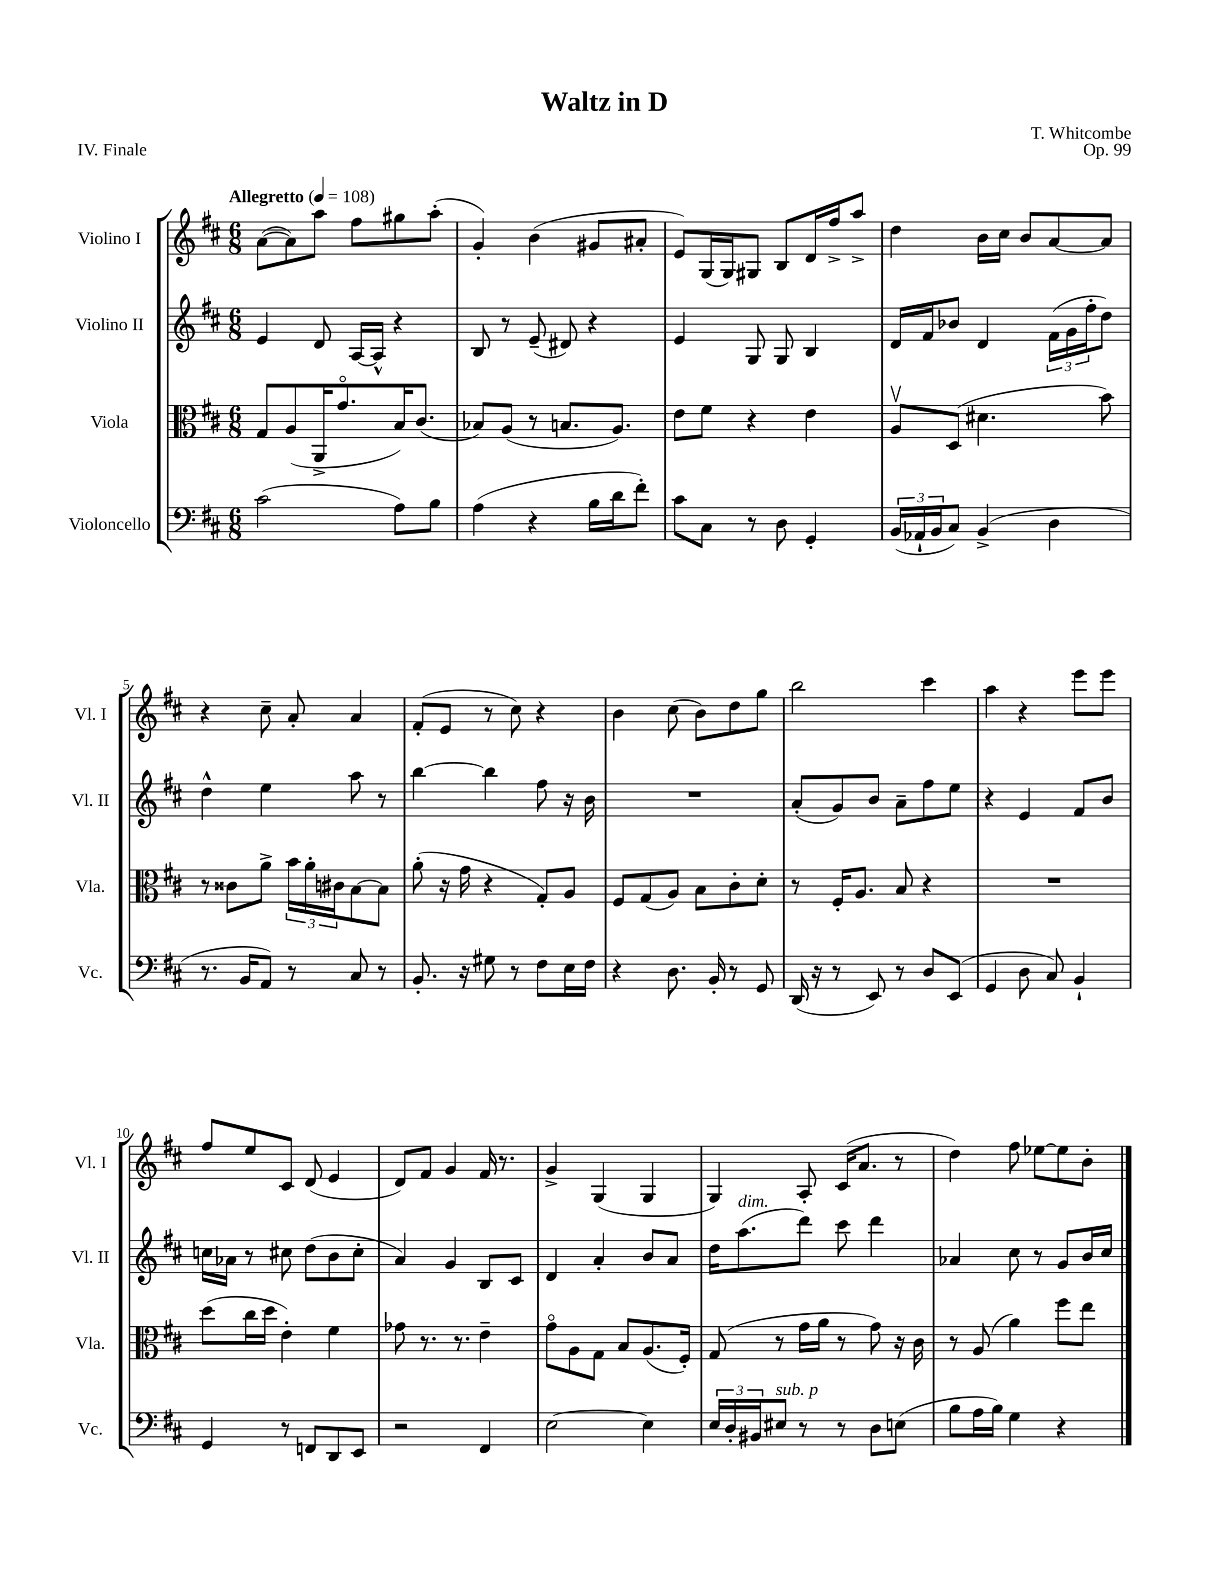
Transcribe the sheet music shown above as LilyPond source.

\header { title = "Waltz in D" composer = "T. Whitcombe" opus = "Op. 99" piece = "IV. Finale" }
<<
\new StaffGroup <<
\new Staff = "s0" \with { instrumentName = "Violino I" shortInstrumentName = "Vl. I" } {
    \clef treble \key d \major \numericTimeSignature \time 6/8 \tempo "Allegretto" 4 = 108
    a'8~( a'8) a''8 fis''8 gis''8 a''8-.( |
    g'4-.) b'4( gis'8 ais'8-. |
    e'8) g16( g16) gis8 b8 d'16 fis''16-> a''8-> |
    d''4 b'16 cis''16 b'8 a'8~ a'8 |
    r4 cis''8-- a'8-. a'4 |
    fis'8-.( e'8 r8 cis''8) r4 |
    b'4 cis''8( b'8) d''8 g''8 |
    b''2 cis'''4 |
    a''4 r4 e'''8 e'''8 |
    fis''8 e''8 cis'8 d'8( e'4 |
    d'8) fis'8 g'4 fis'16 r8. |
    g'4-> g4( g4 |
    g4) a8-. cis'16( a'8. r8 |
    d''4) fis''8 ees''8~ ees''8 b'8-. \bar "|." |
}
\new Staff = "s1" \with { instrumentName = "Violino II" shortInstrumentName = "Vl. II" } {
    \clef treble \key d \major \numericTimeSignature \time 6/8
    e'4 d'8 a16~ a16-^ r4 |
    b8 r8 e'8--( dis'8) r4 |
    e'4 g8 g8 b4 |
    d'16 fis'16 bes'8 d'4 \tuplet 3/2 { fis'16( g'16 fis''16-. } d''8) |
    d''4-^ e''4 a''8 r8 |
    b''4~ b''4 fis''8 r16 b'16 |
    R2. |
    a'8-.( g'8) b'8 a'8-- fis''8 e''8 |
    r4 e'4 fis'8 b'8 |
    c''16 aes'16 r8 cis''8 d''8( b'8 cis''8-. |
    a'4) g'4 b8 cis'8 |
    d'4 a'4-. b'8 a'8 |
    d''16 a''8.^\markup { \italic "dim." }( d'''8) cis'''8 d'''4 |
    aes'4 cis''8 r8 g'8 b'16 cis''16 \bar "|." |
}
\new Staff = "s2" \with { instrumentName = "Viola" shortInstrumentName = "Vla." } {
    \clef alto \key d \major \numericTimeSignature \time 6/8
    g8 a8( a,16-> g'8.\flageolet b16) cis'8.( |
    bes8) a8( r8 b8. a8.) |
    e'8 fis'8 r4 e'4 |
    a8\upbow d8( dis'4. b'8) |
    r8 cisis'8 a'8-> \tuplet 3/2 { b'16 a'16-. cis'16 } b8~ b8 |
    a'8-.( r16 g'16 r4 g8-.) a8 |
    fis8 g8( a8) b8 cis'8-. d'8-. |
    r8 fis16-. a8. b8 r4 |
    R2. |
    d''8( cis''16 d''16 e'4-.) fis'4 |
    ges'8 r8. r8. e'4-- |
    g'8\flageolet a8 g8 b8 a8.( fis16-.) |
    g8( r8 g'16 a'16 r8 g'8) r16 cis'16 |
    r8 a8( a'4) fis''8 e''8 \bar "|." |
}
\new Staff = "s3" \with { instrumentName = "Violoncello" shortInstrumentName = "Vc." } {
    \clef bass \key d \major \numericTimeSignature \time 6/8
    cis'2( a8) b8 |
    a4( r4 b16 d'16 fis'8-.) |
    cis'8 cis8 r8 d8 g,4-. |
    \tuplet 3/2 { b,16( aes,16-! b,16 } cis8) b,4->( d4 |
    r8. b,16 a,8) r8 cis8 r8 |
    b,8.-. r16 gis8 r8 fis8 e16 fis16 |
    r4 d8. b,16-. r8 g,8 |
    d,16( r16 r8 e,8) r8 d8 e,8( |
    g,4 d8 cis8) b,4-! |
    g,4 r8 f,8 d,8 e,8 |
    r2 fis,4 |
    e2~ e4 |
    \tuplet 3/2 { e16 d16-. bis,16 } eis8^\markup { \italic "sub. p" } r8 r8 d8 e8( |
    b8 a16 b16) g4 r4 \bar "|." |
}
>>
>>
